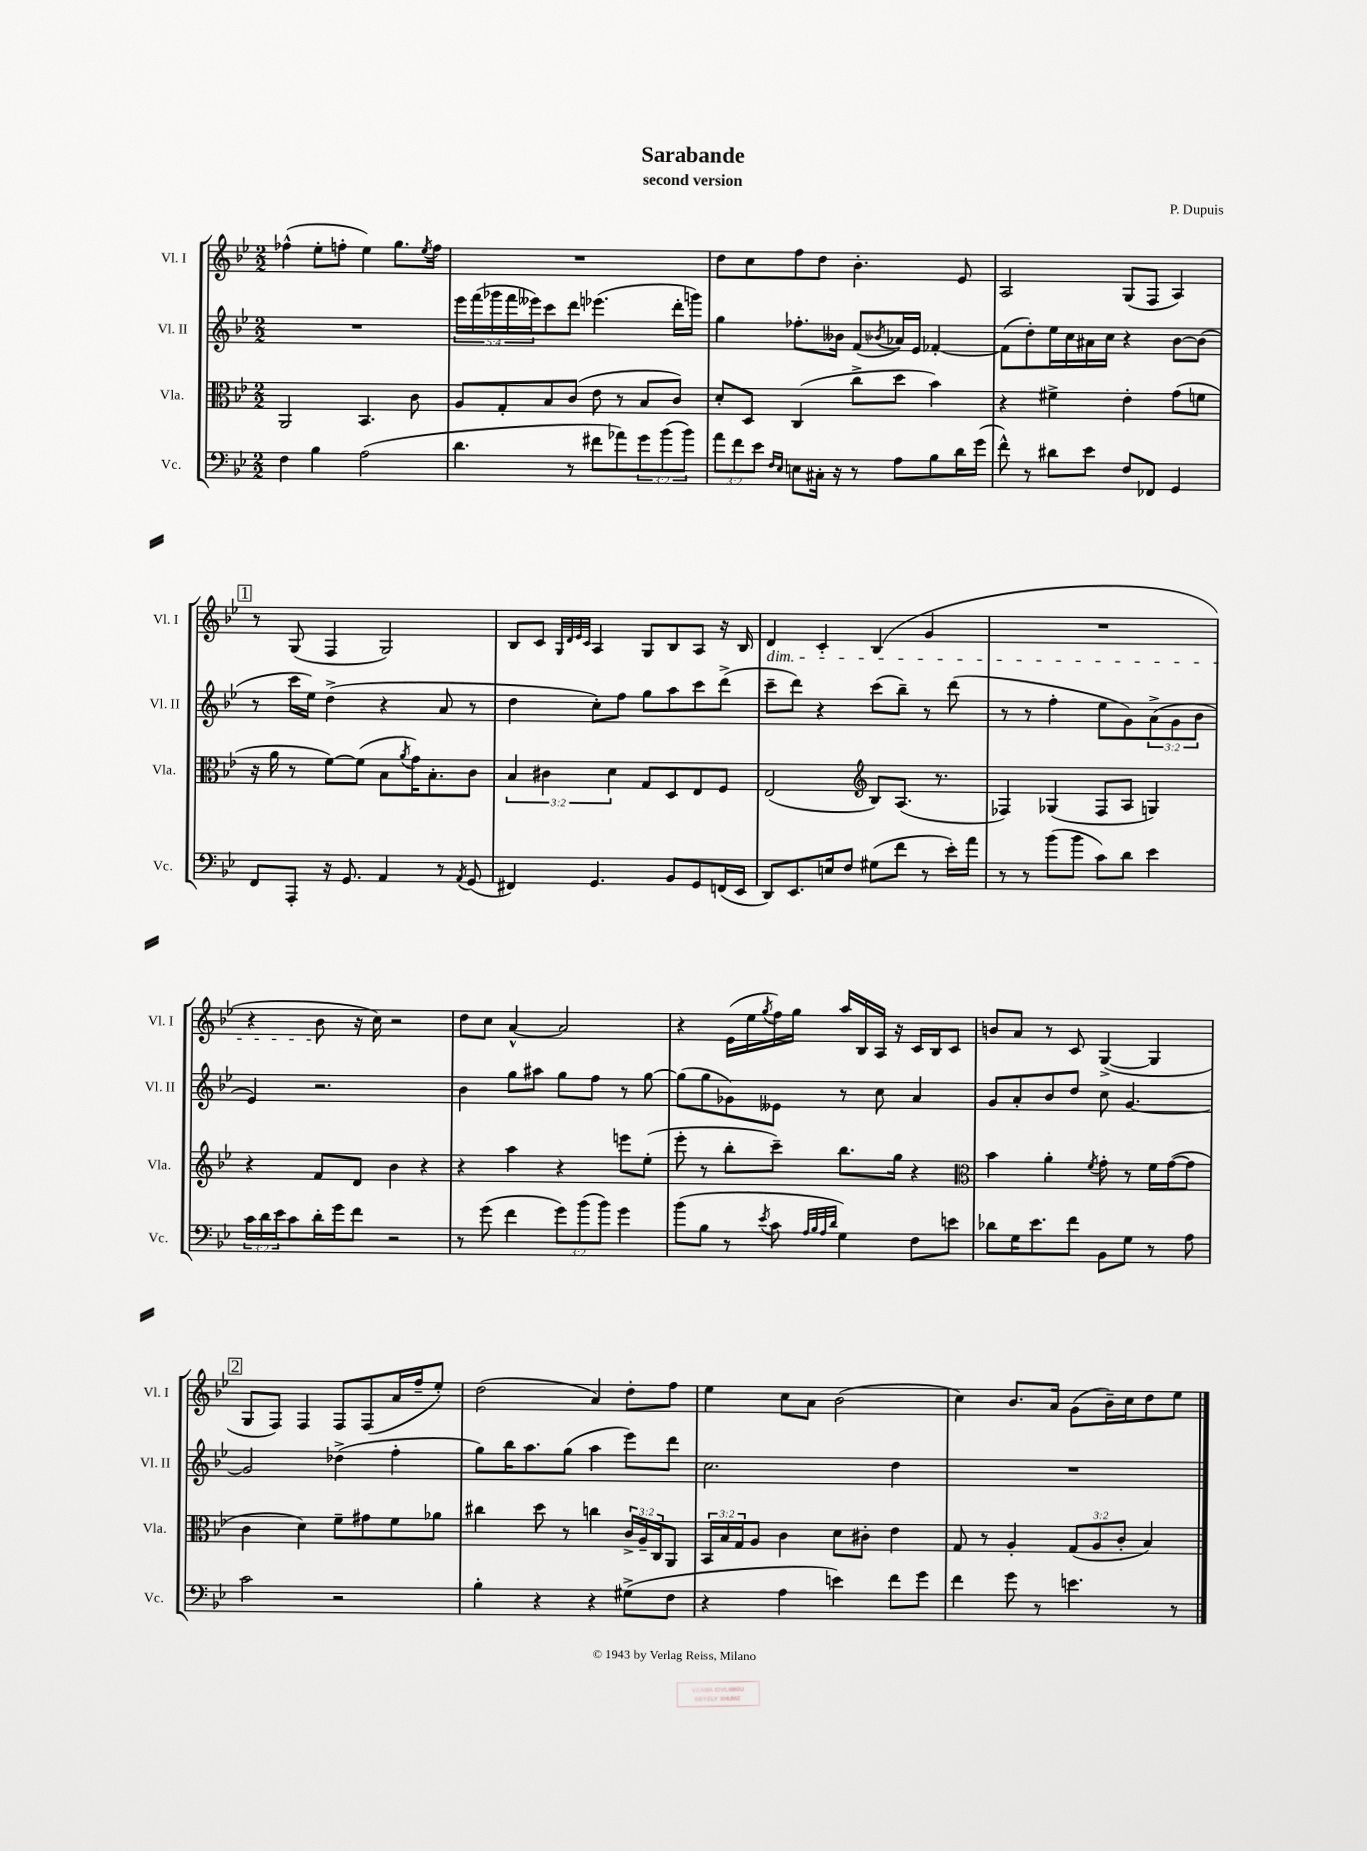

**kern	**kern	**kern	**kern
*staff4	*staff3	*staff2	*staff1
*clefF4	*clefC3	*clefG2	*clefG2
*k[b-e-]	*k[b-e-]	*k[b-e-]	*k[b-e-]
*M2/2	*M2/2	*M2/2	*M2/2
4F\	2AA/	1r	(4ff-^^\
4B-\	.	.	8ee-'\L
.	.	.	8ff'\J
(2A\	4.BB-/	.	4ee-\)
.	.	.	8.gg\L
.	8c\	.	.
.	.	.	8qee-/
.	.	.	16ff\Jk
=	=	=	=
4.d\	8A/L	20eee-\LL	1r
.	.	(20fff\	.
.	.	20ggg-\	.
.	8G'/	.	.
.	.	20fff\	.
.	.	20eee--\J)	.
.	8B-/	8ccc\	.
8r	(8c/J	8ddd\J	.
8f#\L	8e-\	(4.eee-\	.
8a-\)	8r	.	.
12g\	8B-/L	.	.
(12b-\	.	.	.
.	8c/J)	16ddd'\LL	.
12b-\J)	.	.	.
.	.	16ggg\JJ)	.
=	=	=	=
12a\L	8d'/L	4gg\	8dd\L
12f\	.	.	.
.	8D/J	.	8cc\
12e-\J	.	.	.
16qqF/LL	.	.	.
16qqE-/JJ	.	.	.
8E\L	(4C/	8.ff-'\L	8ff\
16C#'\Jk	.	.	8dd\J
16r	.	16b--\Jk	.
8r	8cc^\L	(8f/L	4.b-'\
.	.	8qb-/	.
8A\L	8dd\J	16a-/L)	.
.	.	16e-/JJ	.
8B-\	4b-\)	[4f-'/	.
16d\L	.	.	8e-/
(16g\JJ	.	.	.
=	=	=	=
8f^^\)	4r	(8f-\]L	2A/
8r	.	8dd'\)	.
8d#\L	4f#^\	16ee-\L	.
.	.	16cc\	.
8e-\J	.	16a#\	.
.	.	16cc\JJ	.
8F/L	4e-'\	4r	(8G/L
8FF-/J	.	.	8F/J
4GG/	(8g\L	[8b-\L	4A/)
.	8f\J	(8b-\]J	.
=	=	=	=
8FF/L	16r	8r	8r
.	16a\	.	.
8AAA'/J	8r	16ccc\LL	(8G/
.	.	16ee-\JJ)	.
16r	[8f\L)	(4dd^\	4F/
8.GG/	.	.	.
.	(8f\]J	.	.
4AA/	8B-\L	4r	2G/)
.	8qa/	.	.
.	16g\K)	.	.
.	8.B-'\	.	.
8r	.	8a/	.
8qAA/	.	.	.
(8GG/	8c\J	8r	.
=	=	=	=
4FF#/)	6B-/	4dd\	8B-/L
.	.	.	8c/J
.	6c#\	.	.
.	.	.	32qqG/LLL
.	.	.	32qqd/
.	.	.	32qqe-/
.	.	.	32qqc/JJJ
4.GG/	.	8cc'\L)	4A/
.	6d\	.	.
.	.	8ff\J	.
.	8G/L	8gg\L	8G/L
8BB-/L	8D/	8aa\	8B-/
8GG/	8E-/	8ccc\	8A/J
(16FF/L	8F/J	(8ddd^\J	16r
16EE-/JJ	.	.	16B-/
=	=	=	=
8DD/L)	(2E-/	8ccc~\L	4d/
8.EE-/	.	8ddd\J)	.
.	.	4r	4c'/
16E/k	.	.	.
8F/J	.	.	.
*	*clefG2	*	*
(8G#\L	8B-/L)	(8ccc\L	(4B-/
8f\J	(8.A/J	8bb-~\J)	.
8r	.	8r	4g/
.	8.r	.	.
16e-'\LL)	.	(8ddd\	.
16a\JJ	.	.	.
=	=	=	=
8r	4F-/)	8r	1r
8r	.	8r	.
(8b-\L	(4G-/	4ff'\	.
8b-\J	.	.	.
8c\L)	8F-/L	8ee-\L	.
8d\J	8A/J	8g\)	.
4e-\	4G/)	(12a^\	.
.	.	12g\	.
.	.	12b-\J	.
=	=	=	=
24c\LL	4r	4e-/)	4r
24d\	.	.	.
24e-\J	.	.	.
8c\	.	.	.
16d'\L	8f/L	2.r	8b-\
16g\J	.	.	.
8f\J	8d/J	.	16r
.	.	.	16cc\)
2r	4b-\	.	2r
.	4r	.	.
=	=	=	=
8r	4r	4b-\	8dd\L
(8g\	.	.	8cc\J
4f\	4aa\	8gg\L	[4a^^/
.	.	8aa#\J	.
12g\L)	4r	8gg\L	2a/]
(12b-\	.	.	.
.	.	8ff\J	.
12b-\J)	.	.	.
4g\	8eee\L	8r	.
.	(8ee-'\J	[8gg\	.
=	=	=	=
(8b-\L	8eee-'\	(8gg\]L	4r
8B-\J	8r	8gg\	.
8r	8bb-'\L	8g-\)	(16e-\LL
.	.	.	16ee-\
8qe-/	.	.	8qgg/
8c\	8ccc~\J)	8e--\J	16ff\)
.	.	.	16gg\JJ
32qqA/LLL	.	.	.
32qqB-/	.	.	.
32qqA/	.	.	.
32qqd/JJJ	.	.	.
4G\)	8.bb-\L	8r	16aa/LL
.	.	.	16B-/
.	.	8cc\	16A/JJ
.	16gg\Jk	.	16r
8F\L	4r	4a/	16c/LL
.	.	.	16B-/J
8e\J	.	.	8c/J
=	=	=	=
*	*clefC3	*	*
8d-\L	4b-\	8g/L	8b/L
16G\K	.	8a'/	8a/J
8.e-\	.	.	.
.	4a'\	8b-/	8r
8f\J	.	8dd/J	8c/
.	8qf/	.	.
8BB-\L	8g'\	8cc\	([4G^/
8G\J	8r	[4.g/	.
8r	16f\LL	.	4G/]
.	([16g\J	.	.
8A\	8g\]J	.	.
=	=	=	=
2c\	4c\	2g/]	8G/L
.	.	.	8F/J)
.	4d\)	.	4F/
2r	8f~\L	(4dd-^\	8F/L
.	8g#\	.	(8F/
.	8f\	4ff'\	16a/L
.	.	.	16ff~/J
.	8a-\J	.	8ee-'/J)
=	=	=	=
4B-'\	4cc#\	8gg\L)	(2dd\
.	.	16bb-\K	.
.	.	8.aa\	.
4r	8dd\	.	.
.	8r	(8gg\J	.
4r	4cc\	4aa\	4a/)
(8G#^\L	24c^/LL	8eee-\L)	8dd'\L
.	24A~/	.	.
.	24C/J	.	.
8F\J	8AA/J	8ddd\J	8ff\J
=	=	=	=
4r	24BB-/LL	2.cc\	4ee-\
.	24B-/	.	.
.	24G/J	.	.
.	8A/J	.	.
4A\	4c\	.	8cc\L
.	.	.	8a\J
4e\)	8d\L	.	(2b-\
.	8c#'\J	.	.
8f\L	4e-\	4dd\	.
8g\J	.	.	.
=	=	=	=
4f\	8G/	1r	4cc\)
.	8r	.	.
8g\	4A'/	.	8.b-/L
8r	.	.	.
.	.	.	16a/Jk
4.e\	(12G/L	.	(8g\L
.	12A/	.	.
.	.	.	16b-~\L)
.	12c'/J	.	.
.	.	.	16cc\J
.	4B-/)	.	8dd\
8r	.	.	8ee-\J
==	==	==	==
*-	*-	*-	*-
